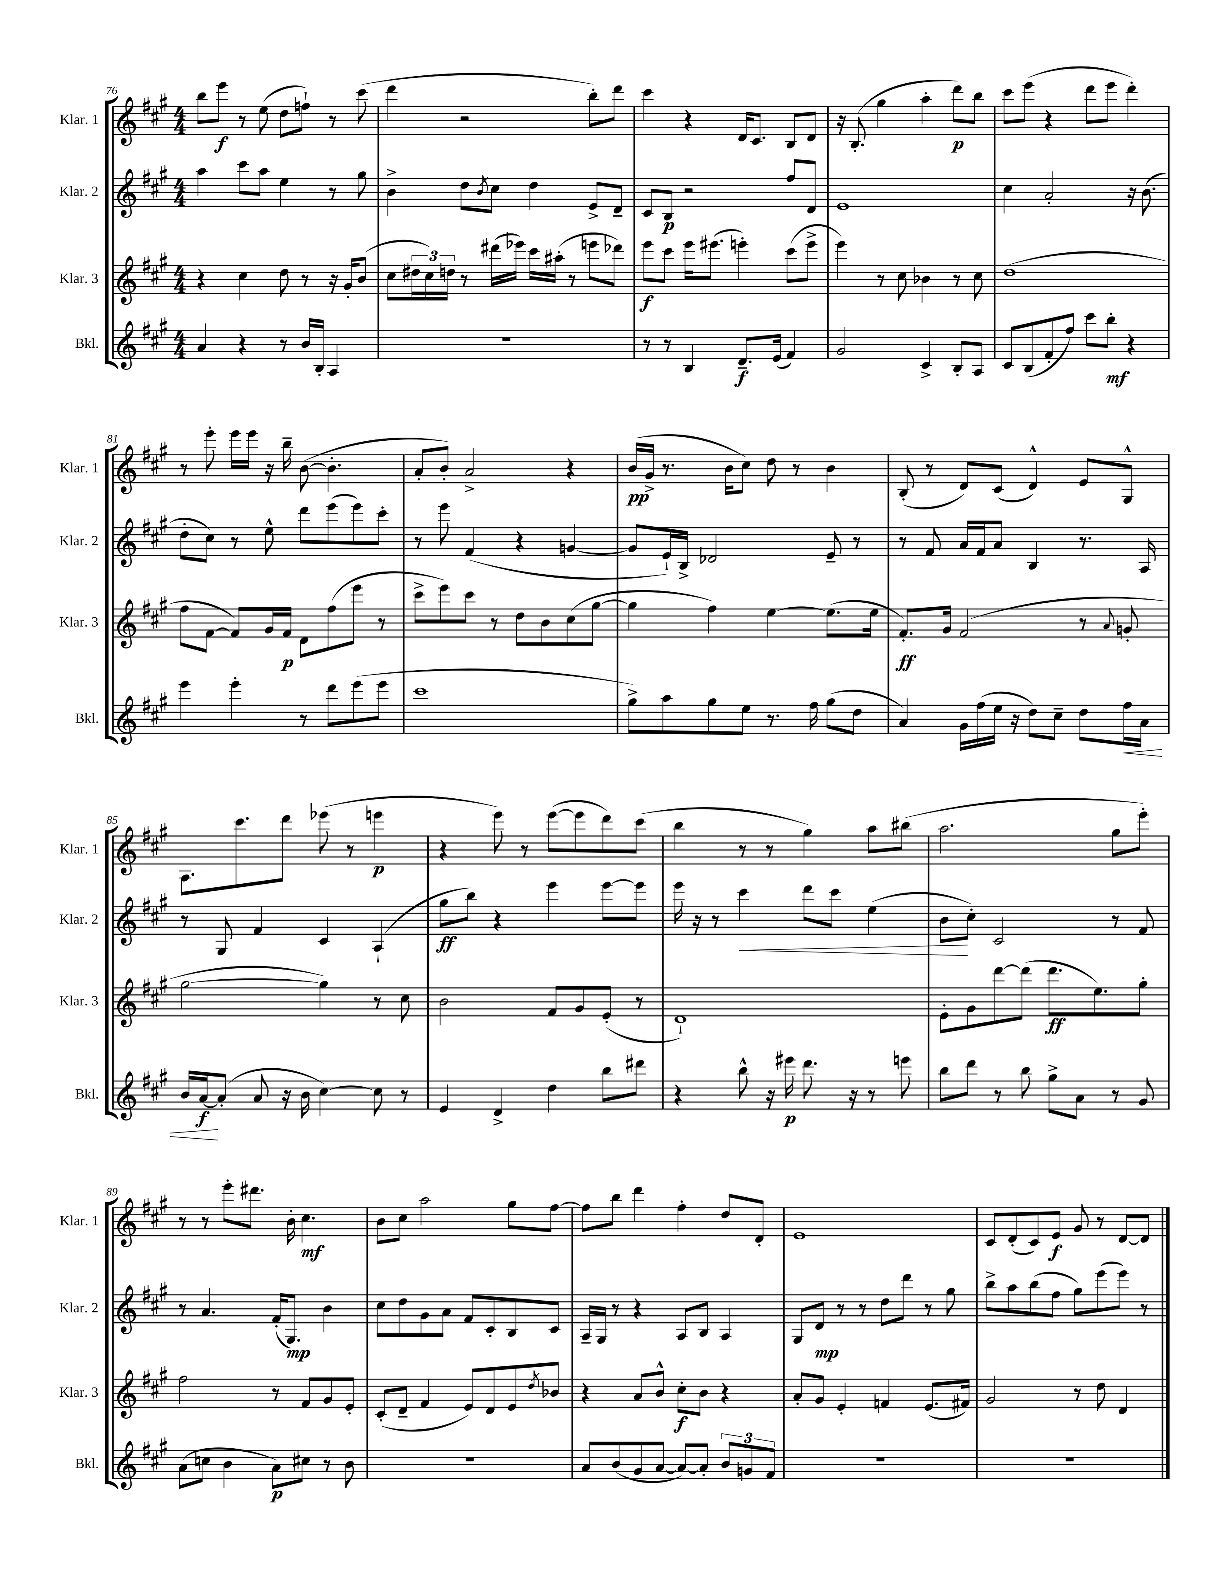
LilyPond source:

<<
\new StaffGroup <<
\new Staff = "s0" \with { instrumentName = "Klar. 1" shortInstrumentName = "Klar. 1" } {
    \clef treble \key a \major \numericTimeSignature \time 4/4
    b''8 e'''8\f r8 e''8( d''8 f''8-!) r8 cis'''8( |
    d'''4 r2 b''8-.) d'''8 |
    cis'''4 r4 d'16 cis'8. b8 d'8 |
    r16 b8.-.( gis''4 a''4-. d'''8\p) b''8 |
    cis'''8 e'''8( r4 d'''8 e'''8 d'''4-.) |
    r8 e'''8-. e'''16 e'''16 r16 b''16-- b'8~( b'4.-. |
    a'8-. b'8-.) a'2-> r4 |
    b'16\pp( gis'16-> r8. b'16 cis''8) d''8 r8 b'4 |
    b8-.( r8 d'8) cis'8( d'4-^) e'8 gis8-^ |
    a8. cis'''8. d'''8 ees'''8( r8 e'''4\p |
    r4 e'''8) r8 e'''8~( e'''8 d'''8) cis'''8( |
    b''4 r8 r8 gis''4) a''8 bis''8( |
    a''2. gis''8 e'''8-.) |
    r8 r8 e'''8-. dis'''8. b'16-. cis''4.\mf |
    b'8 cis''8 a''2 gis''8 fis''8~ |
    fis''8 b''8 d'''4 fis''4-. d''8 d'8-. |
    e'1 |
    cis'8 d'8-.( cis'8) e'8\f gis'8 r8 d'8~ d'8 \bar "|." |
}
\new Staff = "s1" \with { instrumentName = "Klar. 2" shortInstrumentName = "Klar. 2" } {
    \clef treble \key a \major \numericTimeSignature \time 4/4
    a''4 cis'''8 a''8 e''4 r8 gis''8 |
    b'4-> d''8 \acciaccatura { b'8 } cis''8 d''4 e'8-> d'8-- |
    cis'8 b8\p r2 fis''8 d'8 |
    e'1 |
    cis''4 a'2-. r16 b'8.( |
    d''8-. cis''8) r8 e''8-^ d'''8 e'''8( e'''8) cis'''8-. |
    r8 e'''8 fis'4( r4 g'4~ |
    g'8 e'16-!) b16-> des'2 e'8-- r8 |
    r8 fis'8 a'16 fis'16 a'8 b4 r8. a16 |
    r8 gis8 fis'4 cis'4 a4-!( |
    gis''8\ff b''8) r4 e'''4 e'''8~ e'''8 |
    e'''16 r16 r8 cis'''4\< d'''8 cis'''8 e''4( |
    b'8\! cis''8-.) cis'2 r8 fis'8 |
    r8 a'4. fis'16-.( gis8.\mp) b'4 |
    cis''8 d''8 gis'8 a'8 fis'8 cis'8-. b8 cis'8 |
    a16-- gis16 r8 r4 a8 b8 a4 |
    gis8 d'8\mp r8 r8 d''8 d'''8 r8 gis''8 |
    b''8-> a''8 b''8( fis''8 gis''8) e'''8( e'''8) r8 \bar "|." |
}
\new Staff = "s2" \with { instrumentName = "Klar. 3" shortInstrumentName = "Klar. 3" } {
    \clef treble \key a \major \numericTimeSignature \time 4/4
    r4 cis''4 d''8 r8 r16 gis'16-. b'8( |
    cis''8 \tuplet 3/2 { dis''16 cis''16) d''16 } r8 dis'''16( ees'''16) cis'''16 ais''16-.( r8 e'''8 des'''8) |
    e'''8\f cis'''8 e'''16 eis'''8.( e'''4-.) cis'''8( e'''8-> |
    e'''4) r8 cis''8 bes'4 r8 cis''8 |
    d''1( |
    fis''8 fis'8~ fis'8) gis'16 fis'16\p d'8 fis''8( e'''8 r8 |
    cis'''8-> e'''8) cis'''8 r8 d''8 b'8 cis''8( gis''8~ |
    gis''4 fis''4) e''4~ e''8.( e''16 |
    fis'8.-.\ff) gis'16 fis'2( r8 \appoggiatura { a'8 } g'8-. |
    gis''2~ gis''4) r8 cis''8 |
    b'2 fis'8 gis'8 e'8-.( r8 |
    d'1-!) |
    e'8-. gis'8 d'''8~ d'''8( d'''8.\ff e''8.) gis''8-. |
    fis''2 r8 fis'8 gis'8 e'8-. |
    cis'8-.( d'8-- fis'4 e'8) d'8 e'8 \acciaccatura { d''8 } bes'8 |
    r4 a'8 b'8-^ cis''8-.\f b'8 r4 |
    a'8-. gis'8 e'4-. f'4 e'8.( fis'16) |
    gis'2 r8 d''8 d'4 \bar "|." |
}
\new Staff = "s3" \with { instrumentName = "Bkl." shortInstrumentName = "Bkl." } {
    \clef treble \key a \major \numericTimeSignature \time 4/4
    a'4 r4 r8 b'16 b16-. a4 |
    R1 |
    r8 r8 b4 d'8.--\f e'16( fis'4) |
    gis'2 cis'4-> b8-. a8 |
    cis'8 b8( fis'8-. fis''8) cis'''8 b''8-.\mf r4 |
    e'''4 e'''4-. r8 d'''8 e'''8( e'''8 |
    cis'''1 |
    gis''8->) a''8 gis''8 e''8 r8. fis''16 gis''8( d''8 |
    a'4) gis'16 fis''16( e''16 r16 d''8) cis''8-- d''8 fis''16\< a'16 |
    b'16 a'16~\f\! a'8-.( a'8 r16 b'16 cis''4~) cis''8 r8 |
    e'4 d'4-> d''4 b''8 dis'''8 |
    r4 b''8-^ r16 eis'''16\p d'''8. r16 r8 e'''8 |
    b''8 d'''8 r8 b''8 gis''8-> a'8 r8 gis'8 |
    a'8( c''8 b'4 a'8\p) cis''8 r8 b'8 |
    R1 |
    a'8 b'8( gis'8 a'8~ a'8~) a'8-. \tuplet 3/2 { b'8 g'8 fis'8 } |
    R1 |
    R1 \bar "|." |
}
>>
>>
\layout { \context { \Score currentBarNumber = #76 } }
